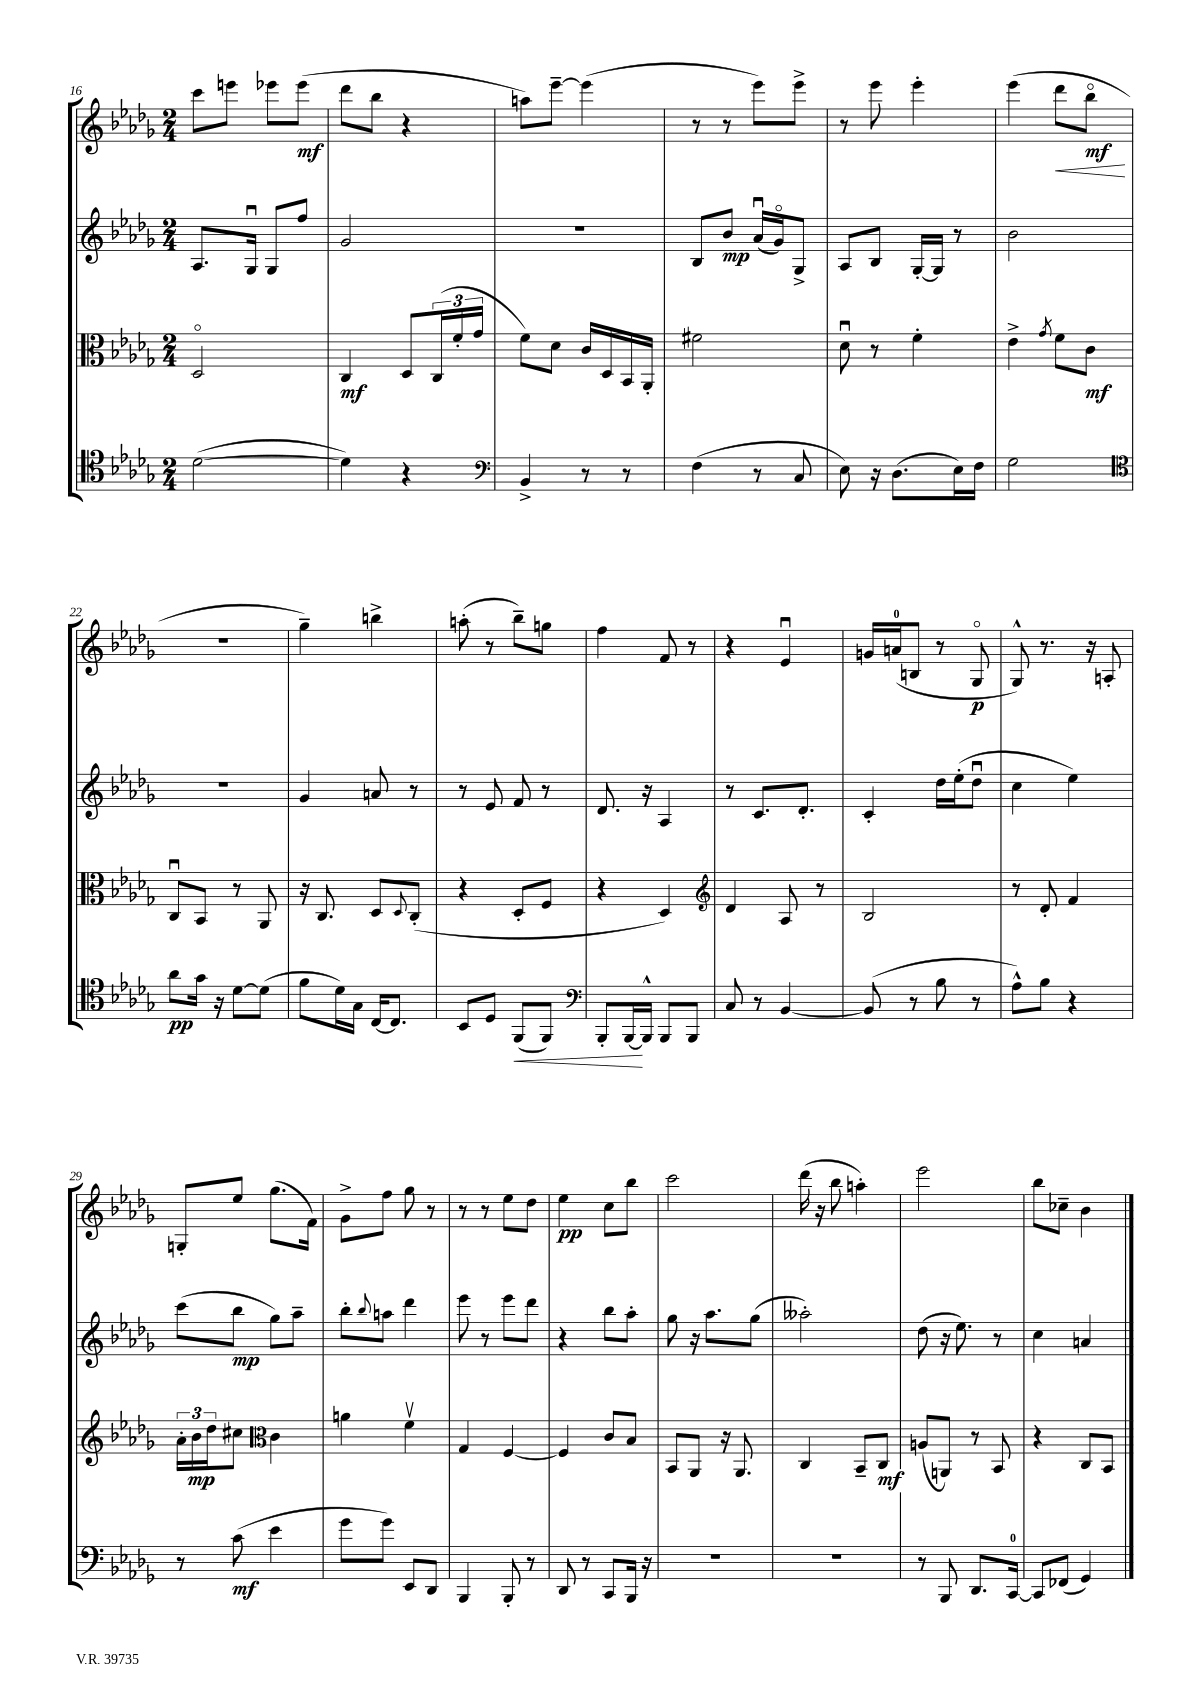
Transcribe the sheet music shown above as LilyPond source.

<<
\new StaffGroup <<
\new Staff = "s0" {
    \clef treble \key des \major \numericTimeSignature \time 2/4
    c'''8 e'''8 ees'''8 ees'''8\mf( |
    des'''8 bes''8 r4 |
    a''8) ees'''8~-- ees'''4( |
    r8 r8 ees'''8) ees'''8-> |
    r8 ees'''8 ees'''4-. |
    ees'''4( des'''8\< bes''8\flageolet\mf\! |
    r2 |
    ges''4--) b''4-> |
    a''8-.( r8 bes''8--) g''8 |
    f''4 f'8 r8 |
    r4 ees'4\downbow |
    g'16 a'16-0( b8 r8 ges8\flageolet\p |
    ges8-^) r8. r16 a8-. |
    g8-. ees''8 ges''8.( f'16) |
    ges'8-> f''8 ges''8 r8 |
    r8 r8 ees''8 des''8 |
    ees''4\pp c''8 bes''8 |
    c'''2 |
    des'''16( r16 bes''8 a''4-.) |
    ees'''2 |
    bes''8 ces''8-- bes'4 \bar "|." |
}
\new Staff = "s1" {
    \clef treble \key des \major \numericTimeSignature \time 2/4
    aes8. ges16\downbow ges8 f''8 |
    ges'2 |
    R2 |
    bes8 bes'8\mp aes'16\downbow( ges'16\flageolet) ges8-> |
    aes8 bes8 ges16~-. ges16 r8 |
    bes'2 |
    R2 |
    ges'4 a'8 r8 |
    r8 ees'8 f'8 r8 |
    des'8. r16 aes4 |
    r8 c'8. des'8.-. |
    c'4-. des''16 ees''16-.( des''8\downbow |
    c''4 ees''4) |
    c'''8( bes''8\mp ges''8) aes''8-- |
    bes''8-. \appoggiatura { bes''8 } a''8 des'''4 |
    ees'''8 r8 ees'''8 des'''8 |
    r4 bes''8 aes''8-. |
    ges''8 r16 aes''8. ges''8( |
    aeses''2-.) |
    des''8( r16 ees''8.) r8 |
    c''4 a'4 \bar "|." |
}
\new Staff = "s2" {
    \clef alto \key des \major \numericTimeSignature \time 2/4
    des2\flageolet |
    c4\mf des8 \tuplet 3/2 { c16( f'16-. ges'16 } |
    f'8) des'8 c'16 des16 bes,16 aes,16-. |
    fis'2 |
    des'8\downbow r8 f'4-. |
    ees'4-> \acciaccatura { ges'8 } f'8 c'8\mf |
    c8\downbow bes,8 r8 aes,8 |
    r16 c8. des8 \appoggiatura { des8 } c8-.( |
    r4 des8-. f8 |
    r4 des4) |
    \clef treble des'4 aes8 r8 |
    bes2 |
    r8 des'8-. f'4 |
    \tuplet 3/2 { aes'16-. bes'16\mp des''16 } cis''8 \clef alto c'4 |
    a'4 f'4\upbow |
    ges4 f4~ |
    f4 c'8 bes8 |
    bes,8 aes,8 r16 aes,8. |
    c4 bes,8-- c8\mf |
    a8( a,8) r8 bes,8 |
    r4 c8 bes,8 \bar "|." |
}
\new Staff = "s3" {
    \clef tenor \key des \major \numericTimeSignature \time 2/4
    des'2~( |
    des'4) r4 |
    \clef bass bes,4-> r8 r8 |
    f4( r8 c8 |
    ees8) r16 des8.( ees16) f16 |
    ges2 |
    \clef tenor aes'8\pp ges'16 r16 des'8~ des'8( |
    f'8 des'16) ges16 c16~ c8. |
    bes,8 des8 f,8\<( f,8) |
    \clef bass bes,,8-. bes,,16~\! bes,,16-^ bes,,8 bes,,8 |
    c8 r8 bes,4~ |
    bes,8( r8 bes8 r8 |
    aes8-^) bes8 r4 |
    r8 c'8\mf( ees'4 |
    ges'8 ges'8) ees,8 des,8 |
    bes,,4 bes,,8-. r8 |
    des,8 r8 c,8 bes,,16 r16 |
    R2 |
    R2 |
    r8 bes,,8 des,8. c,16-0~ |
    c,8 fes,8( ges,4) \bar "|." |
}
>>
>>
\layout { \context { \Score currentBarNumber = #16 } }
